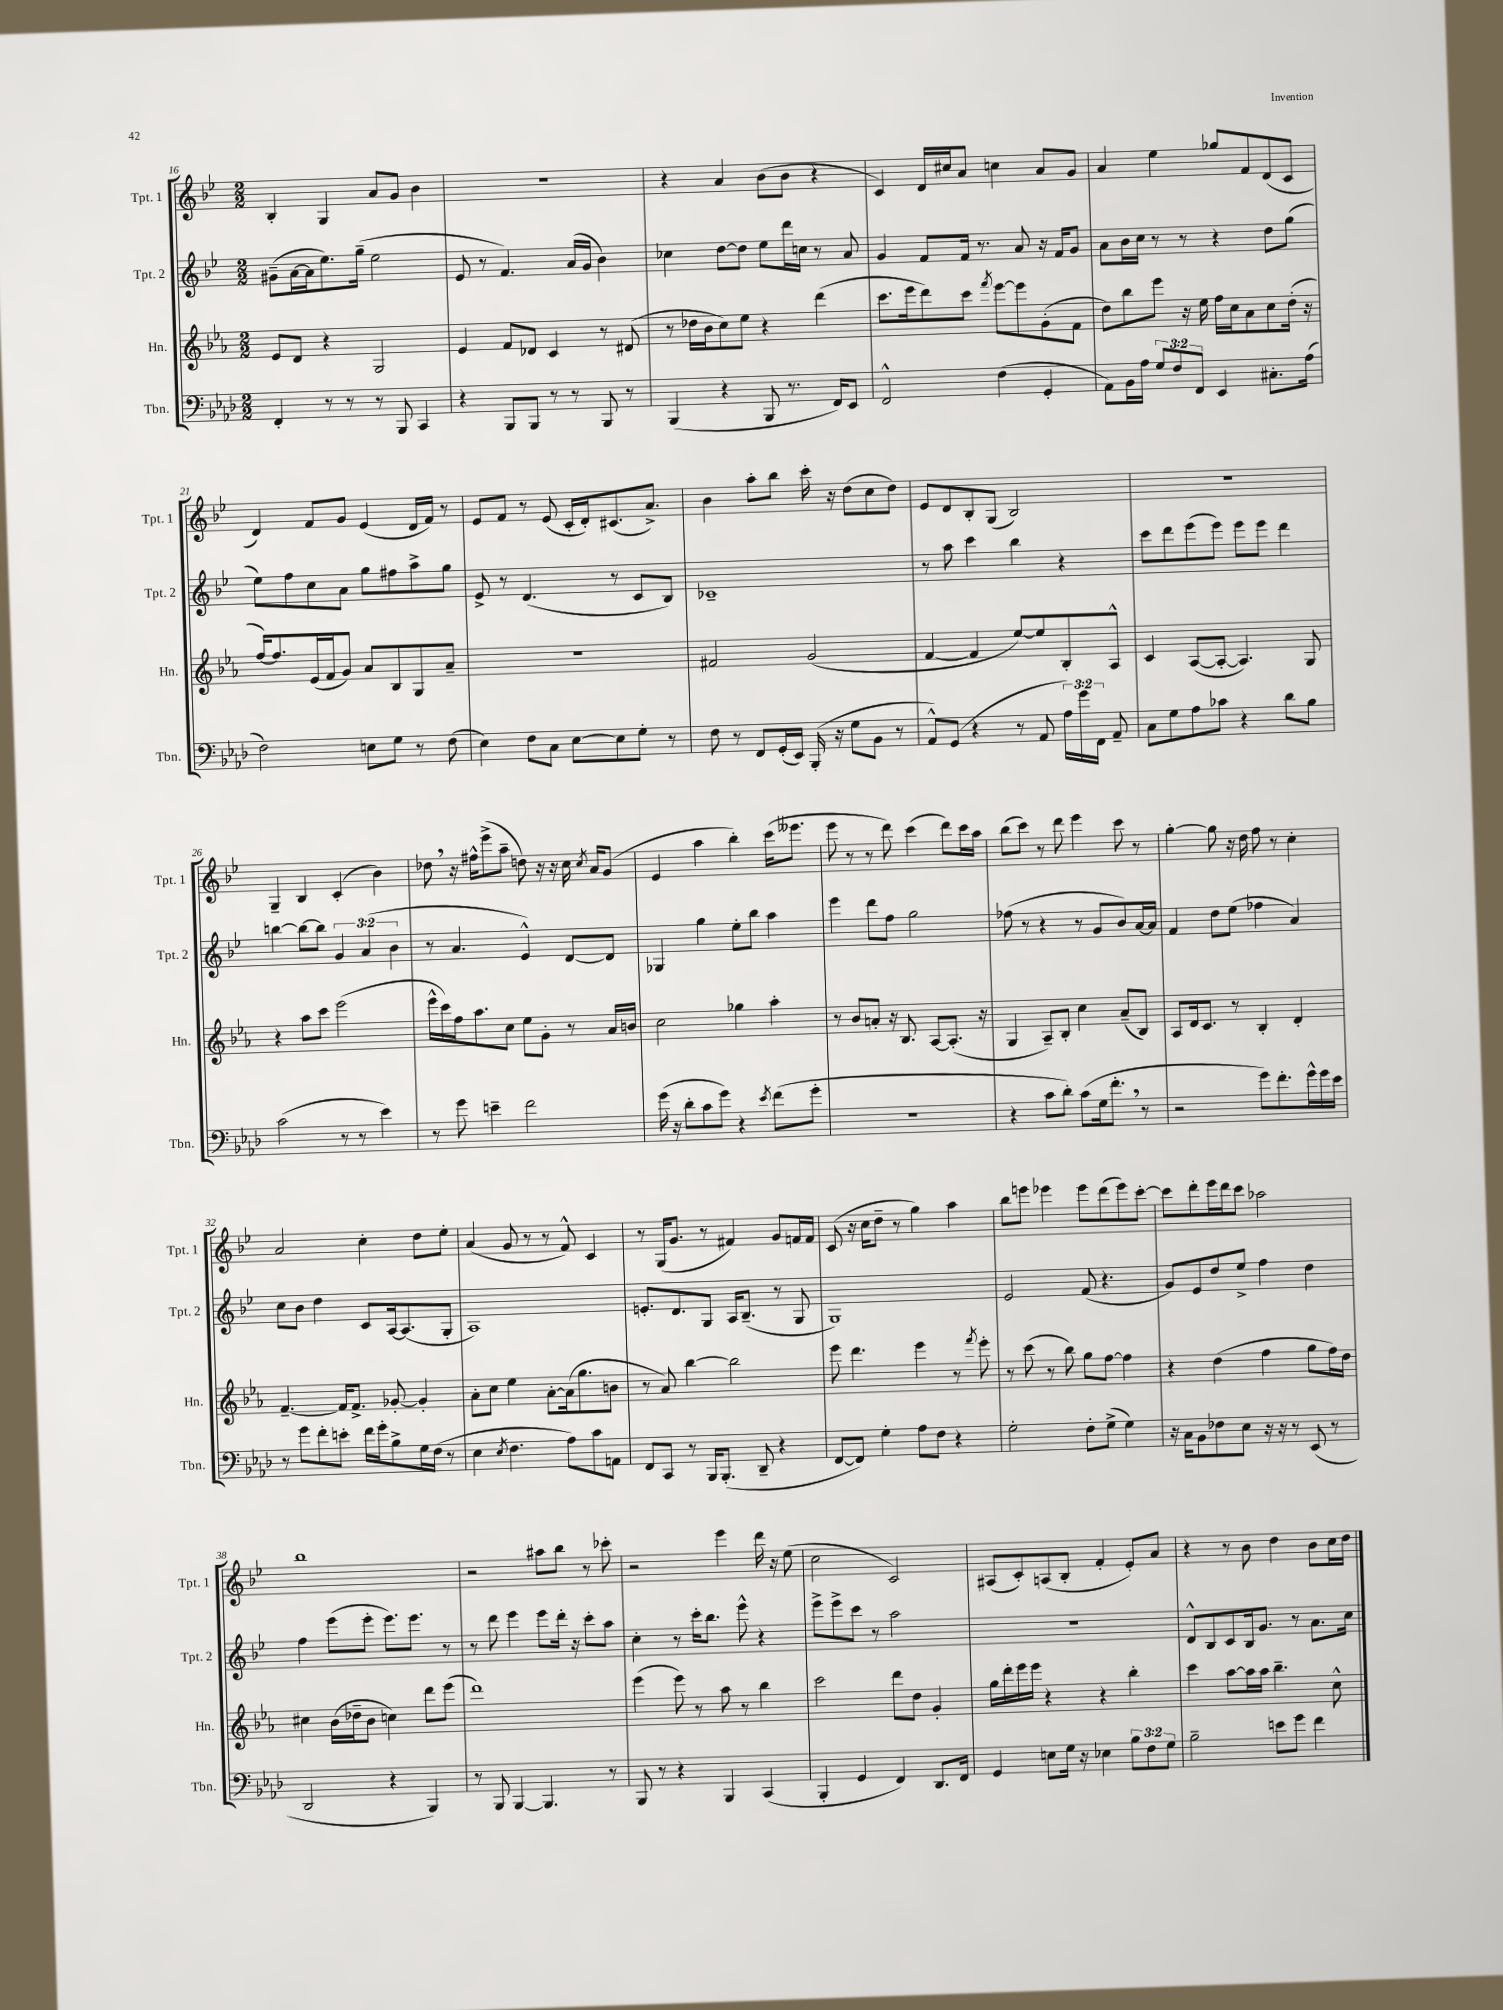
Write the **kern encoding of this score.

**kern	**kern	**kern	**kern
*staff4	*staff3	*staff2	*staff1
*clefF4	*clefG2	*clefG2	*clefG2
*k[b-e-a-d-]	*k[b-e-a-]	*k[b-e-]	*k[b-e-]
*M2/2	*M2/2	*M2/2	*M2/2
4FF'	8e-	(8g#~	4B-'
.	8d	[16a	.
.	.	16a]	.
8r	4r	8.ee-)	4G
8r	.	.	.
.	.	(16gg~	.
8r	2G	2ee-	8a
8BBB-	.	.	8g
4CC	.	.	4b-
=	=	=	=
4r	4e-	8e-	1r
.	.	8r	.
8BBB-	8f	4.f)	.
8BBB-	8d-	.	.
8r	4c	.	.
8r	.	(16a	.
.	.	16g	.
8BBB-	8r	4b-)	.
8r	(8d#	.	.
=	=	=	=
(4BBB-	8r	4cc-	4r
.	16dd-	.	.
.	16b-	.	.
4r	8cc)	[8dd	4a
.	8ee-	8dd]	.
8BBB-	4r	8ee-	(8b-
8.r	.	16ddd	8b-
.	.	16cc	.
.	(4ddd	8r	4r
16FF)	.	.	.
8EE-	.	8a	.
=	=	=	=
2FF^^	8.ccc	4g	4c)
.	16eee-	.	.
.	8ddd)	8f	16d
.	.	.	16cc#
.	8ccc	16f	8a
.	.	8.r	.
.	8qfff	.	.
(4F	[8eee-	.	4cc
.	8eee-]	8a	.
4GG'	(8g'	16r	8a
.	.	16f	.
.	8f	8g	8g
=	=	=	=
8AA-)	8dd)	8a	4a
16BB-	8bb-	16b-	.
16A-	.	16cc	.
12G	8eee-	8r	4ee-
12F	.	.	.
.	16r	8r	.
12FF	.	.	.
.	16ee-	.	.
4EE-	16ff	4r	8gg-
.	16cc	.	.
.	8a-	.	8f
8.C#'	8cc	8dd	(8d
.	(16dd'	(8gg	8c
(16A-	16r	.	.
=	=	=	=
2F)	[16ff)	8ee-)	4d)
.	8.ff]	.	.
.	.	8ff	.
.	(16e-	8cc	8f
.	16f	.	.
.	8g)	8a	8g
8E	8a-	8gg	(4e-
8G	8B-	8ff#	.
8r	8G	8aa^	16d
.	.	.	16f)
(8F	8a-~	8gg	8r
=	=	=	=
4E-)	1r	8e-^	8e-
.	.	8r	8f
8F	.	(4.d	8r
8C	.	.	(8e-
[8E-	.	.	16c'
.	.	.	16d')
8E-]	.	8r	(8.c#
8G'	.	8c	.
.	.	.	8.a^)
8r	.	8B-)	.
=	=	=	=
8F	2f#	1c-~	4b-
8r	.	.	.
8FF	.	.	8aa'
(16GG'	.	.	8bb-
16EE-)	.	.	.
(16BBB-'	(2g	.	16ccc'
16r	.	.	16r
8G	.	.	(8dd
8BB-	.	.	8cc
8r	.	.	8dd)
=	=	=	=
8AA-^^)	[4f	8r	8e-
(8GG	.	8aa	8d
4r	4f]	4ccc	8B-'
.	.	.	(8G
8r	[8ee-)	4bb-	2B-)
8AA-	8ee-]	.	.
24A-)	8B-'	4r	.
24g	.	.	.
24FF	.	.	.
8AA-~	8A-^^	.	.
=	=	=	=
8C	4c	8ccc	1r
8G	.	8ddd	.
8A-	([8A-	(8eee-	.
8c-	8A-'_	8eee-)	.
4r	4.A-])	8eee-	.
.	.	8eee-	.
8d-	.	4ddd	.
8B-	8G	.	.
=	=	=	=
(2c	4r	[4bb	4G~
.	8aa-	8bb_	4B-
.	8ccc	8bb]	.
8r	(2eee-	6g	(4c'
8r	.	.	.
.	.	(6a	.
4e-)	.	.	4b-)
.	.	6b-	.
=	=	=	=
8r	16eee-^^	8r	8dd-
.	16ccc)	.	.
8g	16ff	4.a	16r
.	8.aa-	.	16ff#^^
4e~	.	.	(8eee-^
.	8cc	.	8aa~
2f	8ee-	4e-^^)	8dd)
.	8g'	.	16r
.	.	.	16r
.	8r	[8d	16cc
.	.	.	8qcc
.	.	.	16a
.	16a-	8d]	(8g
.	16b	.	.
=	=	=	=
(16g	2cc	4G-	4e-
16r	.	.	.
8d-'	.	.	.
8c	.	4gg	4aa
8g)	.	.	.
4r	4gg-	8ee-'	4bb-')
.	.	8bb-	.
8qe-	.	.	.
(8f	4aa-'	4aa	(16ccc
.	.	.	8.eee--
8g'	.	.	.
=	=	=	=
1r	8r	4eee-	8eee-
.	8b-	.	8r
.	8a'	8ddd	8r
.	16r	8ff	8ddd)
.	8.B-	.	.
.	.	2gg	(4ccc
.	[8A-	.	.
.	(8.A-']	.	8ddd)
.	.	.	16ccc
.	16r	.	16aa
=	=	=	=
4r	4G	(8ff-	(8bb-
.	.	8r	8ccc)
8c	8A-~)	4r	8r
8d-')	8B-'	.	8ddd
(8c	4cc	8r	4eee-
16G	.	8g	.
8.f'	.	.	.
.	(8a-~	8b-)	8ccc
8r	8B-)	[16a	8r
.	.	16a]	.
=	=	=	=
2r	8A-	4f	[4gg'
.	16d	.	.
.	8.c	.	.
.	.	8dd	8gg]
.	8r	(8ee-	16r
.	.	.	16dd
8g)	4B-'	4ff-	8ff
8.f'	.	.	8r
.	4d'	4a)	4cc'
16g^^	.	.	.
16g	.	.	.
16e-	.	.	.
=	=	=	=
8r	[4.f~	8cc	2a
8g	.	8b-	.
8f'	.	4dd	.
8e'	16f]	.	.
.	8.f^	.	.
16f	.	8c	4cc'
16g'	.	.	.
8B-^	[8g-'	[16A	.
.	.	(8.A]	.
16G	4g-']	.	8dd
(16F	.	.	.
8r	.	8G'	8ee-'
=	=	=	=
4E-	8a-'	1A)	(4a
.	8cc	.	.
8qE-	.	.	.
4.F	4ee-	.	8g
.	.	.	8r
.	[8a-'	.	8r
8A-)	(16a-]	.	8f^^)
.	8.gg	.	.
8c	.	.	4c
8AA	8b	.	.
=	=	=	=
8FF	8r	8.e'	8r
8CC	8a-)	.	(16G
.	.	8.d	8.g
8r	[4bb-	.	.
16BBB-	.	8G	8r
(8.BBB-'	.	.	.
.	2bb-]	16A	4f#)
.	.	(8.B-~	.
8DD-~	.	.	.
4r	.	8r	8g
.	.	8G	16f
.	.	.	16f
=	=	=	=
[8FF	8eee-	1G)	(8c
8FF])	4.ddd	.	16r
.	.	.	16cc
4G'	.	.	8dd~
.	.	.	8r
8A-	4eee-	.	4gg)
8F	.	.	.
4r	8r	.	4aa
.	8qfff	.	.
.	8eee-'	.	.
=	=	=	=
2G'	8r	2e-	8bb-
.	(8ccc	.	8eee
.	8r	.	4eee-
.	8bb-)	.	.
8F'	8gg	(8f	8eee-
(8G^	[8ff	4.r	(8ddd
4G)	4ff]	.	8eee-)
.	.	.	[8ccc'
=	=	=	=
16r	4r	8g)	8ccc]
16C	.	.	.
8BB-	.	8e-	8ddd'
8F-	(4dd	8dd	16eee-
.	.	.	16ddd
8E-	.	8ee-^	8ccc
16r	4ff	4ff	2aa-
16r	.	.	.
8r	.	.	.
(8EE-	8gg	4dd	.
8r	16ff)	.	.
.	16dd	.	.
=	=	=	=
2DD-	4cc#	4ff	1bb-
.	(16b-	(8eee-	.
.	16dd-~	.	.
.	8b-	8eee-'	.
4r	4cc)	8.eee-)	.
.	.	8.eee-	.
4BBB-)	8ddd	.	.
.	(8eee-	8r	.
=	=	=	=
8r	1ddd)	8r	2r
8BBB-	.	8ddd	.
[4BBB-	.	4eee-	.
4.BBB-]	.	8eee-	8aa#
.	.	16ddd'	8bb-
.	.	16r	.
.	.	8ccc'	8r
8r	.	8aa	8ccc-'
=	=	=	=
8BBB-	(4eee-	4cc'	2r
8r	.	.	.
4r	8eee-)	8r	.
.	8r	16ccc'	.
.	.	8.bb-	.
4BBB-	8aa-	.	4eee-
.	8r	8eee-^^	.
(4CC	4bb-	4r	16ddd
.	.	.	16r
.	.	.	(8ee-
=	=	=	=
4BBB-'	2ccc	8eee-^	2cc
.	.	8eee-^	.
4GG	.	8ccc	.
.	.	8r	.
4FF)	8ddd	2aa	2c)
.	8dd	.	.
8.DD-	4g'	.	.
16FF	.	.	.
=	=	=	=
4GG	16gg	1r	(8A#
.	16ddd'	.	.
.	16eee-	.	8c')
.	16eee-	.	.
8E	4r	.	(8A
16G	.	.	8B-'
16r	.	.	.
4E-	4r	.	4f'
12B-	4bb-'	.	8e-')
12F	.	.	.
.	.	.	8a
12G	.	.	.
=	=	=	=
2B-~	4ccc	8d^^	4r
.	.	8B-	.
.	[8aa-	8c	8r
.	16aa-]	16B-	8b-
.	16aa-	8.g	.
8e	4.bb-~	.	4dd
8g	.	8r	.
4f	.	8.a	8b-
.	8cc^^	.	16cc
.	.	16cc	16dd
==	==	==	==
*-	*-	*-	*-
